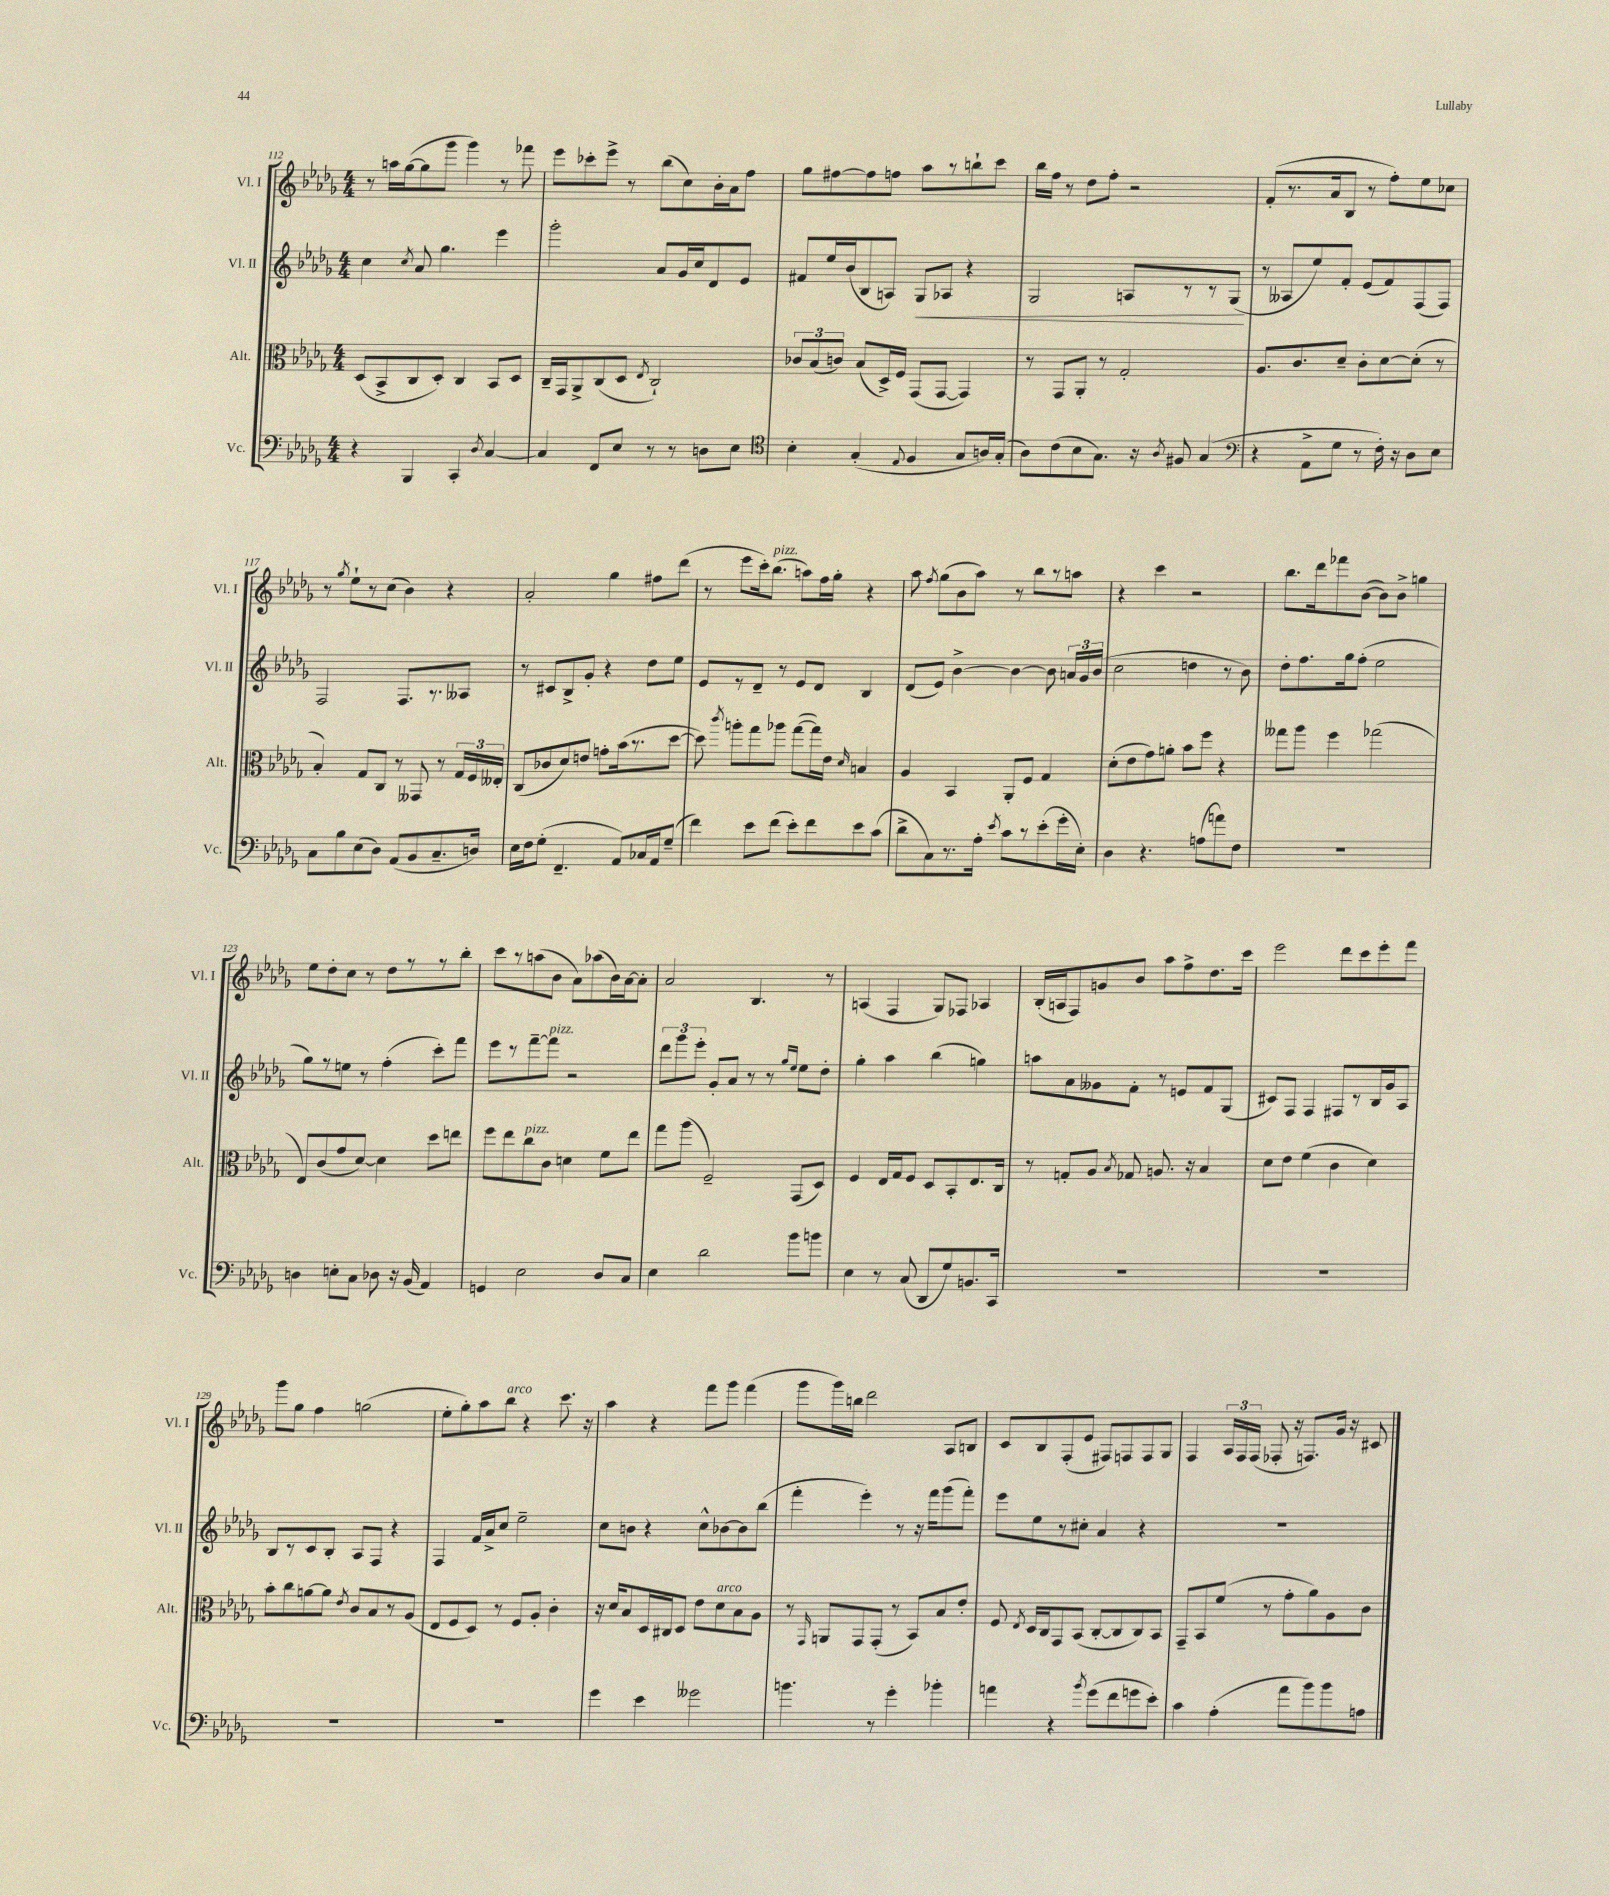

**kern	**kern	**kern	**kern
*staff4	*staff3	*staff2	*staff1
*clefF4	*clefC3	*clefG2	*clefG2
*k[b-e-a-d-g-]	*k[b-e-a-d-g-]	*k[b-e-a-d-g-]	*k[b-e-a-d-g-]
*M4/4	*M4/4	*M4/4	*M4/4
4r	(8D-	4cc	8r
.	8BB-^	.	16aa
.	.	.	([16gg-
.	.	8qcc	.
4BBB-	8C	8a-	8gg-]
.	8D-')	4.gg-	8ggg-
4CC'	4C	.	4ggg-)
8qD-	.	.	.
[4C	8BB-	4eee-	8r
.	8D-	.	8fff-
=	=	=	=
4C]	16C~	2ggg-'	8eee-
.	16GG-	.	.
.	8AA-^	.	8ccc-'
8FF	(8C	.	8eee-^
8E-	8D-	.	8r
.	8qE-	.	.
8r	2C`)	8a-	(8bb-
8r	.	16g-	8cc)
.	.	16cc	.
8D	.	8d-	16b-'
.	.	.	16a-
8E-	.	8e-	8ff
=	=	=	=
*clefC4	*	*	*
4B-'	12c-	8f#	8gg-
.	(12B-	.	.
.	.	16ee-	[8ff#
.	12c)	.	.
.	.	(16b-	.
(4G-'	(8B-	8B-	8ff#]
.	16D-^)	8A)	8ff
.	16F	.	.
8qqE-	.	.	.
4F	(8GG-	8G-	8aa-
.	[8GG-	8A-	8r
8G-	4GG-])	4r	8bb`
16A)	.	.	8ccc
(16G-'	.	.	.
=	=	=	=
8A-)	8r	2G-	16bb-
.	.	.	16ff
(8c	8GG-	.	8r
8B-	8AA-'	.	8dd-
8.G-)	8r	.	8ff'
.	2G-'	8A	2r
16r	.	.	.
8qA-	.	.	.
8F#	.	8r	.
(4G-	.	8r	.
.	.	(8G-	.
=	=	=	=
*clefF4	*	*	*
4r	8.A-	8r	(8f'
.	.	8A--	8.r
.	8.c	.	.
8AA-^	.	8ee-)	.
.	.	.	16a-
8G-	8d-~	8f'	8B-
8r	8c'	(8e-	8r
16F')	[8d-	8f)	8ff')
16r	.	.	.
8D-	(8d-']	(8F	8ee-
8E-	8r	8F)	8cc-
=	=	=	=
8C	4B-')	2F	8r
.	.	.	8qgg-
8B-	.	.	8ee-`
(8E-	8G-	.	8r
8D-)	8C	.	(8cc
(8AA-	8r	8.F	4b-)
8BB-	8GG--	.	.
.	.	8.r	.
8.C~	8r	.	4r
.	24G-	8A--	.
.	24F	.	.
16D)	.	.	.
.	24E--'	.	.
=	=	=	=
16E-	(8C	8r	2a-'
16F	.	.	.
(8G-'	8c-	8c#	.
4.FF~	8d-)	8B-^	.
.	8e	8g-'	.
.	8g'	4r	4gg-
8AA-)	(16b-	.	.
.	8.r	.	.
16C-	.	8dd-	8ff#
16AA-	.	.	.
(8G-~	[8dd-	8ee-	(8ddd-
=	=	=	=
4f)	8dd-])	8e-	8r
.	8qccc	.	.
.	8aa'	8r	8eee-
8e-	8gg-	8d-~	16ccc')
.	.	.	(8.bb-
(8f	8aa-	8r	.
8e-')	([8gg-	8e-	8aa)
8f	16gg-])	8d-	16ff
.	16e-	.	16gg-'
.	16qqd-	.	.
8e-	4B	4B-	4r
(8c	.	.	.
=	=	=	=
8d-^	4A-	(8d-	8aa-
.	.	.	8qff
8C)	.	8e-)	(8gg-
8.r	4BB-	[4b-^	8b-
.	.	.	8aa-)
16A-'	.	.	.
8qe-	.	.	.
8c	8AA-'	4b-_	8r
8r	8F	.	8bb-
(8e-'	4G-	8b-]	8r
16g-'	.	24a	8aa
.	.	24g-	.
16E-')	.	.	.
.	.	(24b-	.
=	=	=	=
4D-	(8d-'	2cc	4r
.	8e-	.	.
4.r	8g-)	.	4ccc
.	8a'	.	.
.	8b-	4dd	2r
(8A	8ff	.	.
8a)	4r	8r	.
8F	.	8b-)	.
=	=	=	=
1r	8gg--	8dd-'	8.bb-
.	8aa-	8.ff	.
.	.	.	16ddd-
.	4ff	.	8fff-
.	.	16gg-	.
.	.	(8ff'	([8b-
.	(2gg-	2ee-	8b-])
.	.	.	8b-^
.	.	.	4gg
=	=	=	=
4D	8E-)	8gg-)	8ee-
.	(8c	8r	8dd-'
8E'	8g-	8ee	8cc
8C	[8d-)	8r	8r
8D-	4d-]	(4ff'	8dd-
16r	.	.	8r
(16BB-	.	.	.
4AA-)	8dd-	8ccc')	8r
.	8ee	8fff	8bb-'
=	=	=	=
4GG	8ff	8eee-	8ccc
.	8ee-	8r	8r
2E-	8cc	[8fff~	(8aa
.	8c	8fff]	8b-
.	4d	2r	8a-)
.	.	.	(8aa-
8D-	8f	.	16b-)
.	.	.	[16a-
8C	8ee-	.	8a-']
=	=	=	=
4E-	8gg-	12ddd-	2a-
.	.	12ggg-	.
.	(8aa-	.	.
.	.	12eee-'	.
2d-	2F~)	8g-'	.
.	.	8a-	.
.	.	8r	4.B-
.	.	8r	.
.	.	16qqgg-	.
.	.	16qqee-	.
8b-	(8GG-	8ee-	.
8b	8D-)	8dd-'	8r
=	=	=	=
4E-	4F	4gg-'	(4A
8r	16E-	4aa-	4F
.	16G-	.	.
(8C	8F	.	.
8DD-	8D-	(4bb-	8G-)
8G-)	8BB-'	.	8F-
8.BB	8.E-	4gg)	4A-
16CC	16C	.	.
=	=	=	=
1r	8r	8aa	(16B-'
.	.	.	16A
.	8G'	8a-	8F)
.	8A-	8g--	8g
.	8qB-	.	.
.	8G-	8f'	8b-
.	8.A	8r	8aa-
.	.	8e	8ff^
.	16r	.	.
.	4B-	8f	8.dd-
.	.	(8G-	.
.	.	.	16ccc
=	=	=	=
1r	8d-	8c#)	2eee-
.	8e-	8F	.
.	(4f	4F	.
.	4c	8F#	8ddd-
.	.	8r	8ccc
.	4d-)	16B-	8eee-'
.	.	16g-	.
.	.	8A-	8fff
=	=	=	=
1r	8b-'	8B-	8ggg-
.	8cc	8r	8gg-
.	[8a	8c	4ff
.	8a]	8B-'	.
.	8qe-	.	.
.	8c	8A-	(2gg
.	8B-	8F	.
.	8r	4r	.
.	(8A-	.	.
=	=	=	=
1r	8E-	4F	8ee-'
.	8F	.	8gg-')
.	8D-)	16f	8aa-
.	.	16a-^	.
.	8r	8cc	8bb-
.	8F	2ee-~	4r
.	8A-'	.	.
.	4c'	.	8.ccc
.	.	.	16r
=	=	=	=
4g-	16r	8cc	4aa-
.	16d-	.	.
.	8B-	8b	.
4e-	16D-	4r	4r
.	16C#	.	.
.	8D-	.	.
2g--	8e-	8cc^^	8fff
.	8d-	[8b-	8ggg-
.	8B-	8b-]	(4fff
.	8A-	(8bb-	.
=	=	=	=
4.b	8r	4fff'	8ggg-
.	16qqGG-	.	.
.	8AA	.	16ggg-)
.	.	.	16bb
.	8GG-	4eee-')	2ddd-
8r	(8GG-'	.	.
4g-'	8r	8r	.
.	8BB-)	16r	.
.	.	16fff	.
4b-'	8B-	(8ggg-	8A-
.	8e-'	8fff')	8B
=	=	=	=
4a	8F	8eee-	8c
.	8qE-	.	.
.	16D-	8ee-	8B-
.	16C	.	.
4r	8GG-	8r	(8F'
.	(8BB-	8cc#'	8e-
8qb-	.	.	.
(8g-	[8C'	4a-	8F#)
8f	8C]	.	8F
8g	8C)	4r	8F
8e-')	8BB-	.	8G-
=	=	=	=
4c	8GG-~	1r	4F
.	8BB-	.	.
(4A-'	(8f	.	24A-
.	.	.	24F
.	.	.	(24F
.	8r	.	8F-'
8a-	8g-'	.	16r
.	.	.	8.F)
8b-)	8a-)	.	.
8b-	8A-	.	16g-
.	.	.	16r
8A	8c	.	8c#
==	==	==	==
*-	*-	*-	*-
